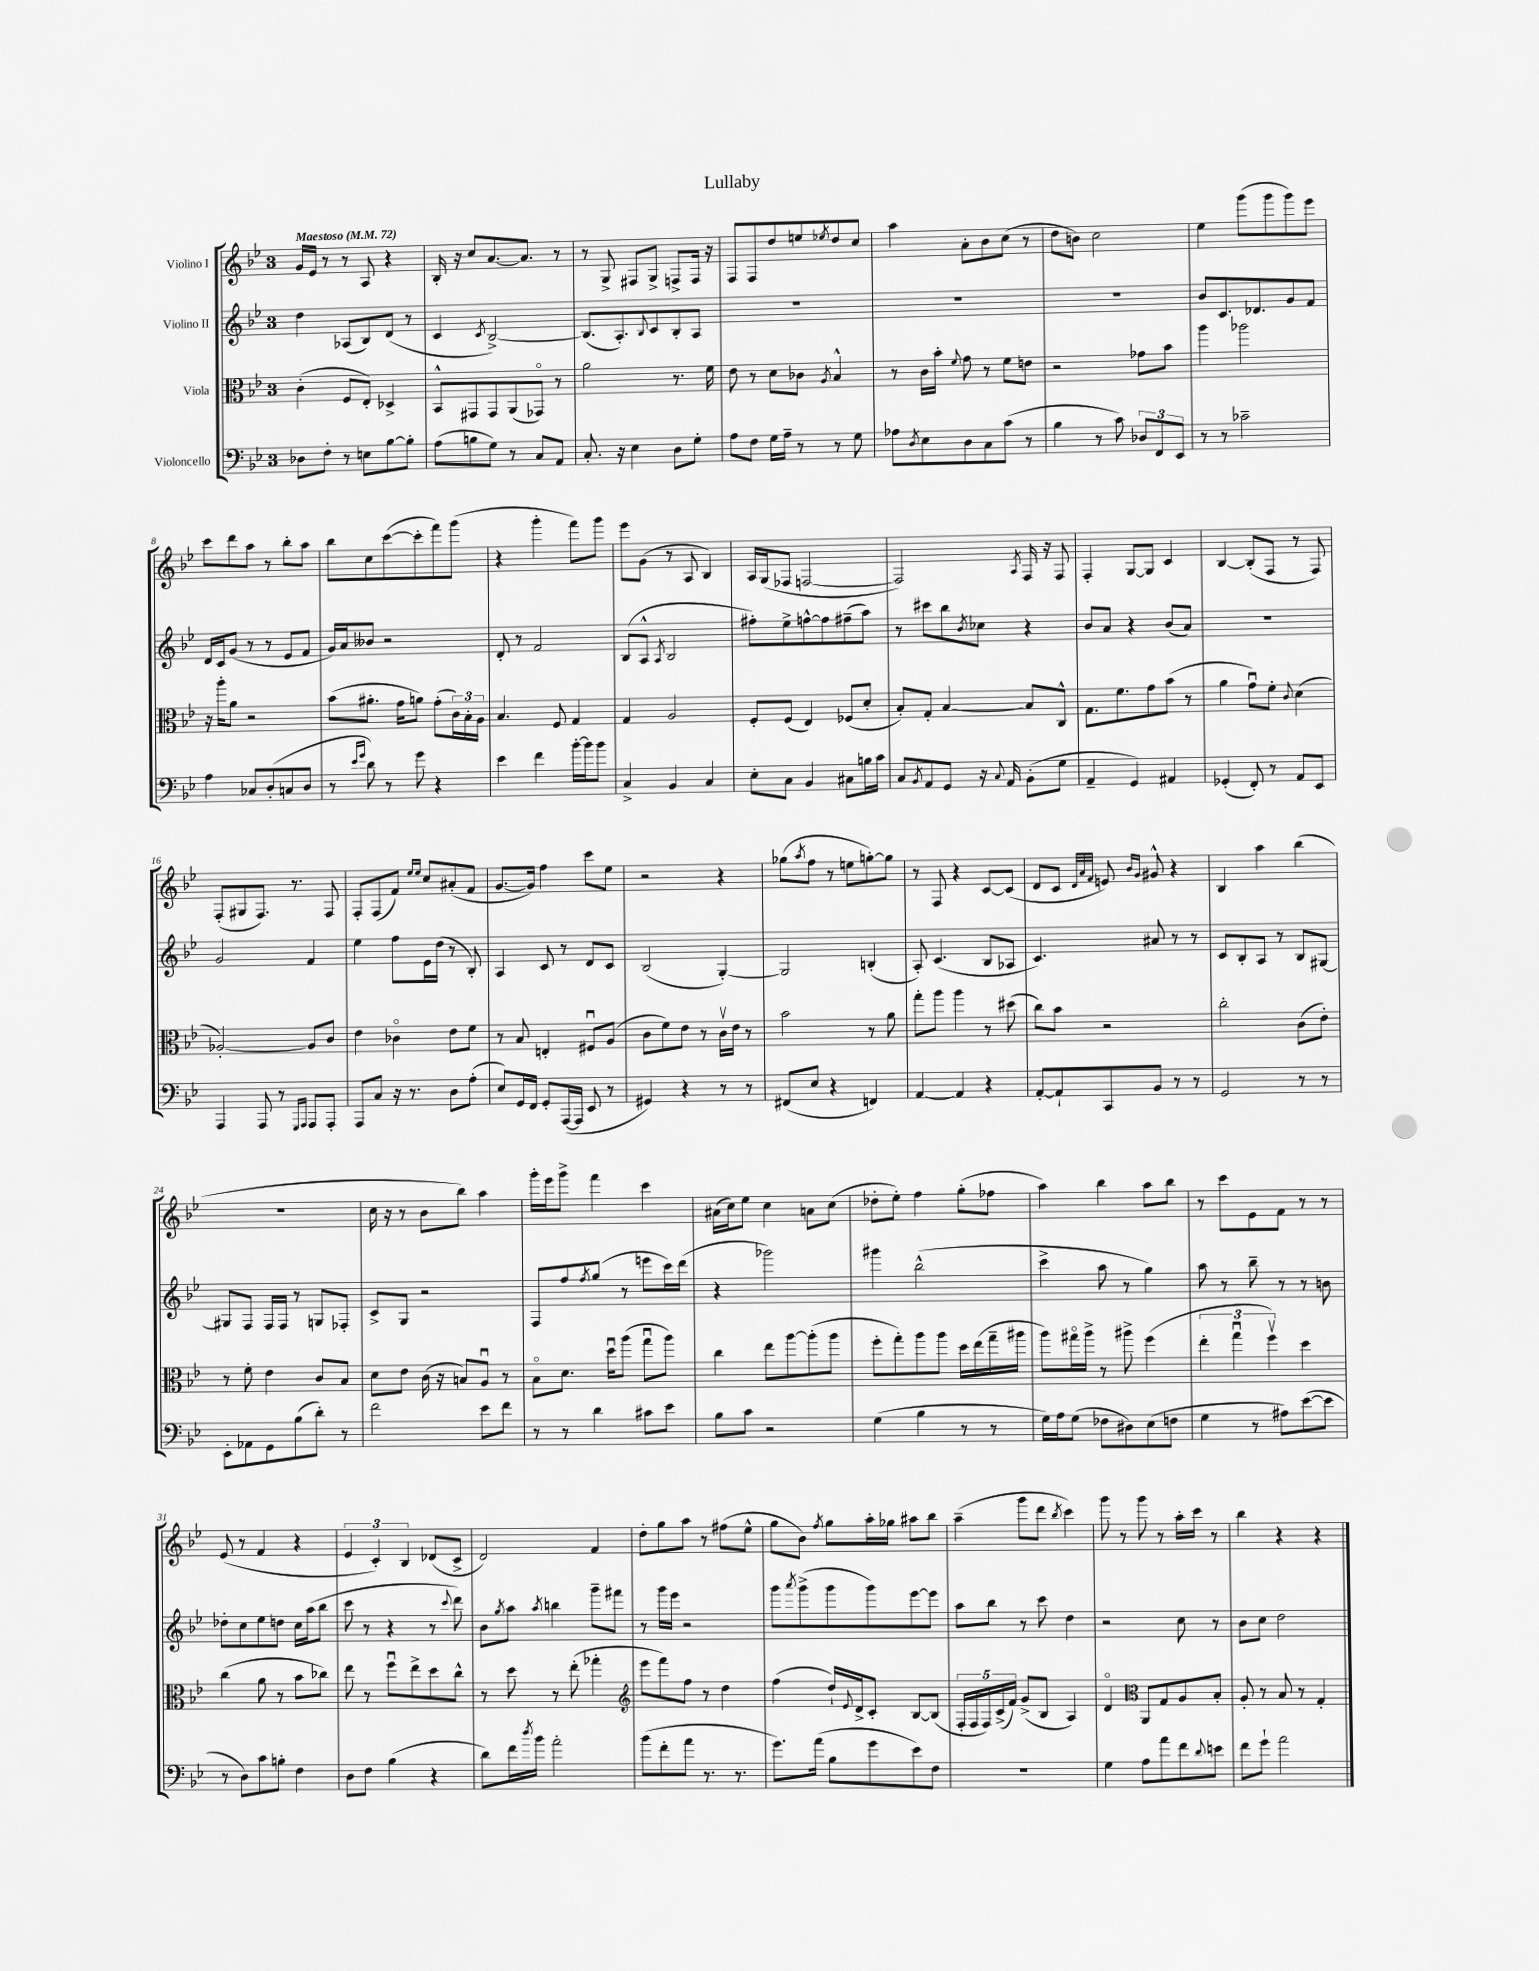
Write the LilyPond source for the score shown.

\header { title = "Lullaby" }
<<
\new StaffGroup <<
\new Staff = "s0" \with { instrumentName = "Violino I" } {
    \clef treble \key bes \major \once \override Staff.TimeSignature.style = #'single-digit \time 3/4 \tempo "Maestoso" 4 = 72
    g'16 ees'16 r8 r8 a8 r4 |
    bes16-. r16 c''8 a'8.~ a'8. r8 |
    r8 g8-> fis8 g8-> f8-> f16 r16 |
    f8 f8 d''8 e''8 \acciaccatura { ees''8 } d''8 c''8 |
    a''4 a'8-. bes'8 c''8( r8 |
    d''8 b'8) c''2 |
    ees''4 g'''8( g'''8 g'''8) ees'''8 |
    c'''8 d'''8 a''8 r8 bes''8-. a''8 |
    bes''8 c''8 c'''8~( c'''8-. f'''8) g'''8( |
    r4 g'''4-. f'''8) g'''8 |
    ees'''8 g'8( r8 a8 bes4) |
    a16 g16( fes8 f2~ |
    f2) \acciaccatura { a8 } f16 r16 f8 |
    f4-. g8~ g8 c'4 |
    bes4~ bes8-.( f8 r8 f8) |
    f8-.( gis8 f8.) r8. f8 |
    f8-. f8( f'8) \grace { ees''16 ees''16 } c''8 ais'8-.( f'8 |
    g'8.~ g'16) f''4 c'''8 ees''8 |
    r2 r4 |
    ges''8( \acciaccatura { a''8 } f''8 r8 e''8 g''8~-.) g''8 |
    r8 f8 r4 c'8~ c'8( |
    d'8 c'8 \grace { d'32 a'32 f'32 } e'8) \grace { bes'16 g'16 } gis'8-^ r4 |
    bes4 a''4 bes''4( |
    R2. |
    c''16 r16 r8 bes'8 bes''8) a''4 |
    g'''16-. ees'''16 g'''8-> f'''4 c'''4 |
    ais'16( c''16) ees''8 c''4 a'8 c''8( |
    des''8-. ees''8-.) f''4 g''8-.( fes''8 |
    a''4) bes''4 a''8 bes''8 |
    r8 c'''8 ees'8 f'8 r8 r8 |
    ees'8( r8 f'4 r4 |
    \tuplet 3/2 { ees'4 c'4-.) bes4 } des'8( c'8-> |
    d'2) f'4 |
    d''8-. g''8 a''8 r8 fis''8( ees''8-^ |
    g''8 bes'8) \acciaccatura { f''8 } g''8 a''16-. ges''16 ais''8 bes''8 |
    a''4--( g'''8 d'''8 \acciaccatura { bes''8 } c'''4) |
    g'''8 r8 g'''8 r8 a''16-. c'''16 r8 |
    bes''4 r4 r4 \bar "|." |
}
\new Staff = "s1" \with { instrumentName = "Violino II" } {
    \clef treble \key bes \major \once \override Staff.TimeSignature.style = #'single-digit \time 3/4
    d''4 aes8( bes8) d'8( r8 |
    c'4 \acciaccatura { c'8 } bes2~->) |
    bes8.( a8.-.) \appoggiatura { bes8 } c'8 bes8-. a8 |
    R2. |
    R2. |
    R2. |
    bes'8 c'8. des'8. g'8 f'8 |
    d'16 c'16 g'8( r8 r8 ees'8 f'8 |
    g'16) a'16 beses'8 r2 |
    d'8-. r8 f'2 |
    bes8( a8-^ \acciaccatura { a8 } bes2 |
    fis''8-.) ees''8-> f''8~-^ f''8 fis''8--( a''8) |
    r8 cis'''8 bes''8 \acciaccatura { bes'8 } ces''8 r4 |
    bes'8 a'8 r4 bes'8( a'8) |
    R2. |
    g'2 f'4 |
    ees''4 f''8 ees'16 d''16( r8 bes8-.) |
    a4 c'8 r8 d'8 c'8 |
    bes2( g4~-.) |
    g2 b4-.( |
    a8-.) c'4.( bes8 aes8 |
    c'4.) ais'8 r8 r8 |
    c'8 bes8-. a8 r8 bes8 gis8~ |
    gis8 f8 f16 f16 r8 g8 fes8-. |
    c'8-> g8 r2 |
    f8 f''8 \acciaccatura { f''8 } g''8( r8 e'''8 c'''16) d'''16( |
    r4 ges'''2) |
    gis'''4 bes''2-^( |
    c'''4-> a''8 r8 g''4) |
    a''8 r8 bes''8-- r8 r8 b'8 |
    des''8-. c''8 ees''8 d''8 c''16 a''16( bes''8 |
    c'''8 r8 r4 r8 \appoggiatura { c'''8 } d'''8) |
    bes'8 \acciaccatura { g''8 } a''8 \acciaccatura { a''8 } b''4 g'''8-- fis'''8 |
    r8 g'''16 ees'''16 r2 |
    g'''8 \acciaccatura { a'''8 } g'''8->( g'''8 g'''8) ees'''8~ ees'''8 |
    a''8 bes''8 r8 c'''8 d''4 |
    r2 c''8 r8 |
    bes'8 c''8 d''2 \bar "|." |
}
\new Staff = "s2" \with { instrumentName = "Viola" } {
    \clef alto \key bes \major \once \override Staff.TimeSignature.style = #'single-digit \time 3/4
    c'4-.( f8 ees8-.) des4-> |
    bes,8-^ gis,8 gis,8 a,8( ges,8\flageolet) r8 |
    a'2 r8. f'16 |
    ees'8 r8 d'8 ces'8 \acciaccatura { a8 } bes4-^ |
    r8 c'16 bes'16-. \appoggiatura { f'8 } g'8 r8 f'8 e'8 |
    r2 ges'8 bes'8 |
    a''4 aes''2 |
    r16 a''16-. a'8 r2 |
    bes'8( ais'8.-. g'16 a'8) g'8-.( \tuplet 3/2 { c'16) bes16-. a16 } |
    bes4. f8 g4 |
    g4 a2 |
    f8-. f8( ees4) fes8( d'8-. |
    bes8-.) g8-. bes4~ bes8 c8-^ |
    g8. f'8. g'8 bes'8( r8 |
    a'4 g'8\downbow) f'8-. \appoggiatura { c'8 } d'4( |
    aes2~-.) aes8 c'8 |
    ees'4 ces'4\flageolet ees'8 f'8 |
    r8 bes8 e4-. fis8\downbow a8( |
    c'8 f'8) ees'8 r8 c'16\upbow ees'16 r8 |
    bes'2 r8 a'8 |
    g''8-. a''8 a''4 r8 dis''8( |
    c''8) bes'8 r2 |
    c''2-. c'8( ees'8-.) |
    r8 f'8-. ees'4 c'8 bes8 |
    d'8 ees'8 c'16( r16 b8) a8\downbow r8 |
    bes8\flageolet d'8. d''16\downbow a''8( g''8\downbow a''8) |
    c''4 ees''8 a''8~ a''8-.( a''8 |
    f''8-. g''8-.) a''8 a''8 d''16 ees''16( g''16-- ais''16 |
    a''8) gis''16\flageolet a''16-> r8 ais''8-> f''4( |
    \tuplet 3/2 { ees''4-. g''4\downbow f''4\upbow) } d''4 |
    c''4( a'8 r8 bes'8 ces''8) |
    ees''8 r8 f''8\downbow ees''8-> d''8 c''8-^ |
    r8 d''8 r8 ees''8-.( ges''4-. |
    \clef treble ees'''8 f'''8) f''8 r8 d''4 |
    f''4( d''16-!) \appoggiatura { ees'8 } d'16-> c'8-. bes8~ bes8( |
    \tuplet 5/4 { f16-. f16 f16) c'16->( f'16) } g'8->( bes8 a4) |
    d'4\flageolet \clef alto a,8 g8 a8 bes8-. |
    a8-. r8 bes8 r8 g4-. \bar "|." |
}
\new Staff = "s3" \with { instrumentName = "Violoncello" } {
    \clef bass \key bes \major \once \override Staff.TimeSignature.style = #'single-digit \time 3/4
    des8 f8-. r8 e8 bes8~ bes8-. |
    a8( b8 g8) r8 c8 a,8 |
    c8.-. r16 ees4 d8 g8-. |
    a8 f8 g16 a16-- r8 r8 g8 |
    aes8 \acciaccatura { d8 } ees8 d8 c8 c'8( r8 |
    bes4 r8 c'8) \tuplet 3/2 { des8 f,8 ees,8 } |
    r8 r8 ces'2-- |
    a4 ces8 d8-.( c8 d8 |
    r8 \grace { ees'16 g'16 } d'8) r8 g'8 r4 |
    ees'4 f'4 bes'16~-. bes'16 bes'8 |
    c4-> bes,4 c4 |
    ees8-. c8 bes,4 cis8 b16 c'16 |
    c8 \acciaccatura { bes,8 } a,8 g,8 r16 \appoggiatura { c8 } a,16 bes,8-.( g8 |
    a,4-- g,4) ais,4 |
    ges,4-.( f,8-.) r8 a,8 ees,8 |
    a,,4 a,,8 r8 \grace { g,,16 a,,16 } a,,8 a,,8-. |
    a,,8 c8 r16 r8. d8 a8-.( |
    ees8) g,16 f,16 g,8-. a,,16~( a,,16 ees,8 r8 |
    gis,4) r4 r8 r8 |
    fis,8( ees8 r4 f,4) |
    a,4~ a,4 r4 |
    a,8~-. a,8-! c,8 bes,8 r8 r8 |
    g,2 r8 r8 |
    ees,8-. aes,8 g,8 bes8( d'8-.) r8 |
    f'2 ees'8 f'8 |
    r8 r8 d'4 cis'8 ees'8 |
    bes8 c'8 r2 |
    g4( bes4 r8 r8 |
    g16) a16 g8( fes8 dis8) ees8( f8 |
    g4 r8 ais8) ees'8~( ees'8 |
    r8 d8) c'8 b8-. f4 |
    d8 f8 bes4( r4 |
    d'8) f'16 \acciaccatura { d''8 } bes'16 a'2-. |
    bes'8( f'8-. a'8 r8. r8. |
    g'8.) a'16( bes8 g'8 ees'8) f8 |
    R2. |
    g4 a8 a'8 f'8 \appoggiatura { d'8 } e'8 |
    f'8 g'8-! a'2 \bar "|." |
}
>>
>>
